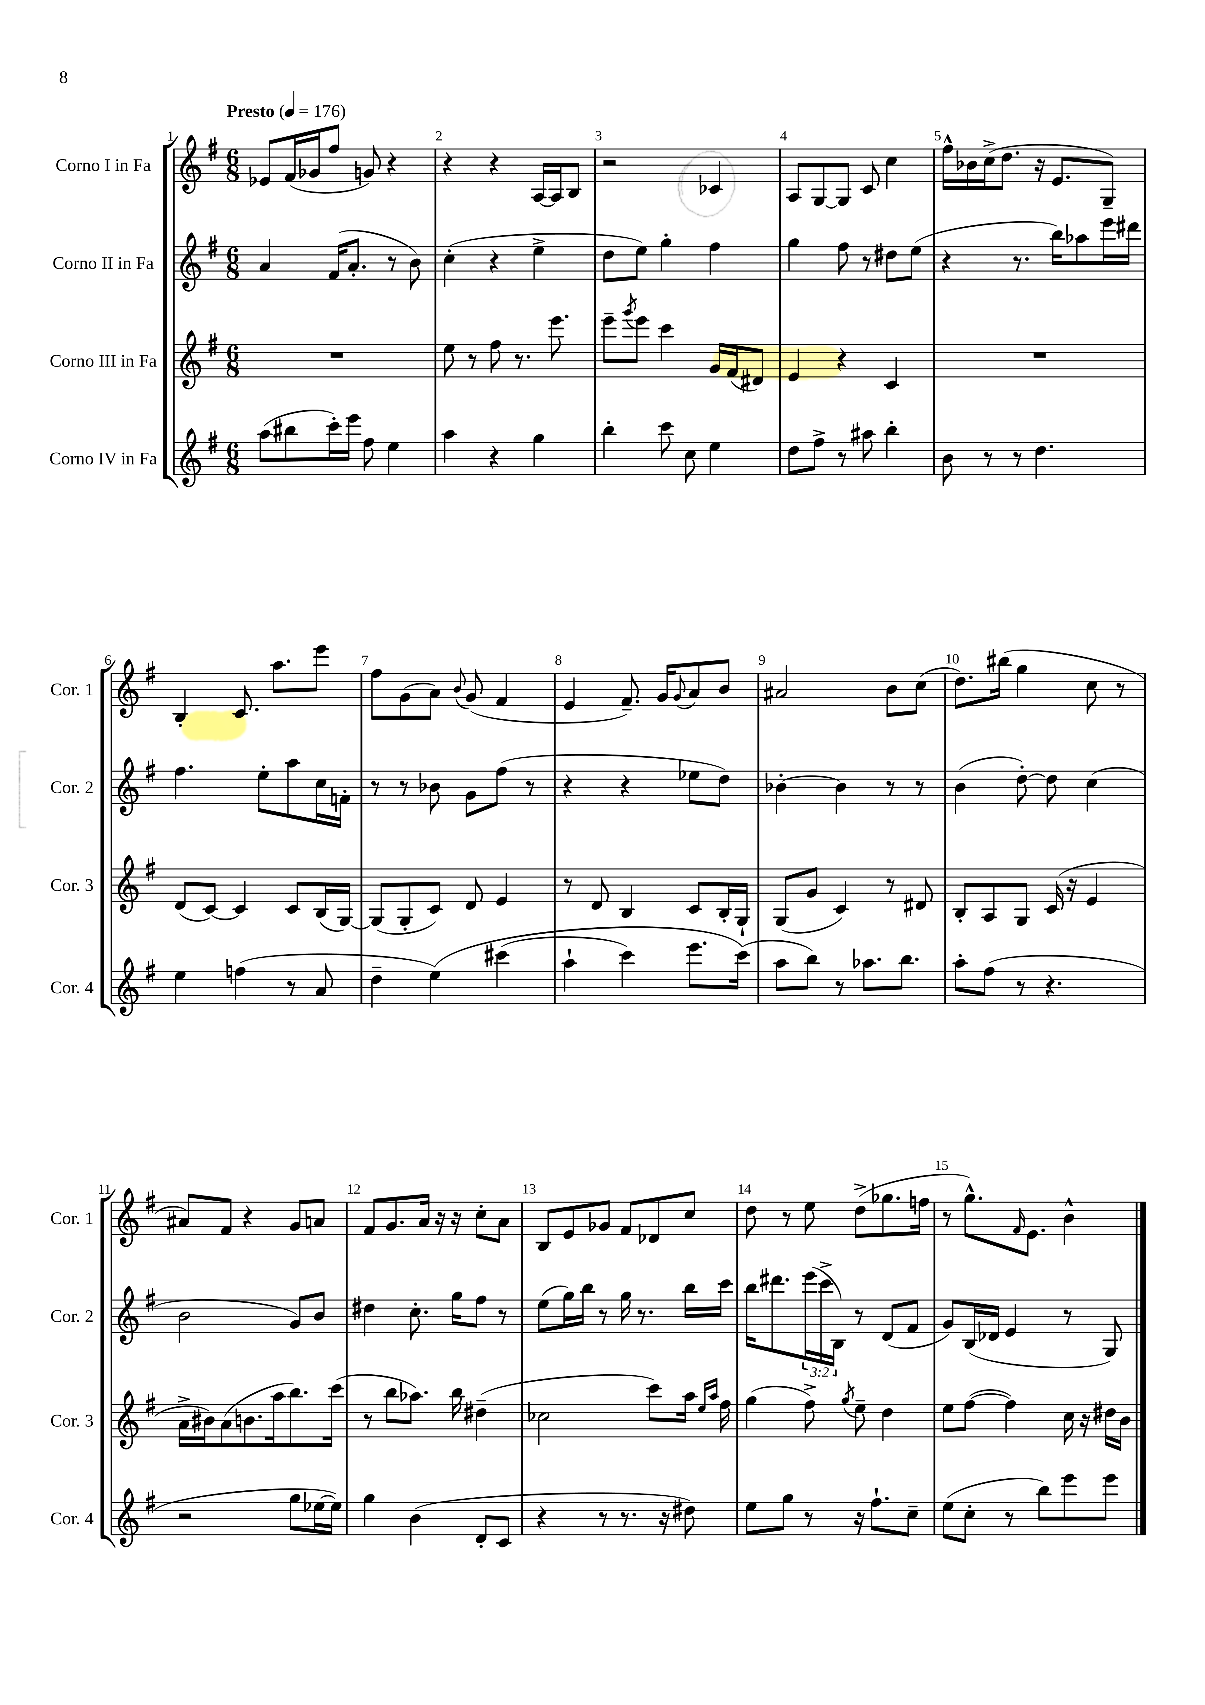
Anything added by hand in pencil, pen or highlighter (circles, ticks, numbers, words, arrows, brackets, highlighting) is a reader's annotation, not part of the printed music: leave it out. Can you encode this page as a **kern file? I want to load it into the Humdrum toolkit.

**kern	**kern	**kern	**kern
*staff4	*staff3	*staff2	*staff1
*clefG2	*clefG2	*clefG2	*clefG2
*k[f#]	*k[f#]	*k[f#]	*k[f#]
*M6/8	*M6/8	*M6/8	*M6/8
*MM176	*MM176	*MM176	*MM176
(8aa\L	2.r	4a/	8e-/L
8bb#\	.	.	(16f#/L
.	.	.	16g-/J
16ccc'\L)	.	(16f#/LK	8ff#/J
16eee\JJ	.	8.a'/J	.
8ff#\	.	.	8g/)
4ee\	.	8r	4r
.	.	8b\)	.
=	=	=	=
4aa\	8ee\	(4cc'\	4r
.	8r	.	.
4r	8ff#\	4r	4r
.	8.r	.	.
4gg\	.	4ee^\	[16A/LL
.	8.eee\	.	16A/]J
.	.	.	8B/J
=	=	=	=
4bb'\	8eee~\L	8dd\L	2r
.	8qggg/	.	.
.	8eee\J	8ee\J)	.
8ccc\	4ccc\	4gg'\	.
8cc\	.	.	.
4ee\	16g/LL	4ff#\	4c-/
.	(16f#/J	.	.
.	8d#/J)	.	.
=	=	=	=
8dd\L	4e/	4gg\	8A/L
8ff#^\J	.	.	[8G/
8r	4r	8ff#\	8G/]J
8aa#\	.	8r	8c/
4bb'\	4c/	8dd#\L	4cc\
.	.	(8ee\J	.
=	=	=	=
8b\	2.r	4r	16ff#^^\LL
.	.	.	16b-\
8r	.	.	(16cc^\J
.	.	.	8.dd\J
8r	.	8.r	.
4.dd\	.	.	16r
.	.	16bb\LK)	8.e/L
.	.	8aa-\	.
.	.	16eee\L	8G~/J)
.	.	16ddd#\JJ	.
=	=	=	=
4ee\	(8d/L	4.ff#\	4B'/
.	[8c/J)	.	.
(4ff\	4c/]	.	8.c/
.	.	8ee'\L	.
.	.	.	8.aa\L
8r	8c/L	8aa\	.
8a/	(16B/L	16cc\L	8eee\J
.	[16G/JJ)	16f'\JJ	.
=	=	=	=
4dd~\	(8G/]L	8r	8ff#\L
.	8G'/	8r	(8g\
&(4ee\)	8c/J)	8b-\	8a\J)
.	.	.	8qqb/
.	8d/	8g\L	(8g/
(4ccc#\	4e/	(8ff#\J	4f#/
.	.	8r	.
=	=	=	=
4aa`\	8r	4r	4e/
.	8d/	.	.
4ccc\)	4B/	4r	8.f#~/)
.	.	.	16g/LK
.	.	.	8qqg/
8.eee\L	8c/L	8ee-\L	8a/
.	16B'/L	8dd\J)	8b/J
(16ccc\Jk&)	16G`/JJ	.	.
=	=	=	=
8aa\L	(8G/L	[4b-'\	2a#/
8bb\J)	8g/J	.	.
8r	4c/)	4b-\]	.
8.aa-\L	.	.	.
.	8r	8r	8b\L
8.bb\J	.	.	.
.	8d#/	8r	(8cc\J
=	=	=	=
8aa'\L	8B'/L	(4b\	8.dd\L)
(8ff#\J	8A/	.	.
.	.	.	(16bb#\Jk
8r	8G/J	[8dd'\)	4gg\
4.r	(16c/	8dd\]	.
.	16r	.	.
.	4e/	(4cc\	8cc\
.	.	.	8r
=	=	=	=
2r	16a^\LL	2b\	8a#/L)
.	16b#\J)	.	.
.	(8a\	.	8f#/J
.	8.b\	.	4r
.	16aa\k	.	.
8gg\L	8.bb\)	8g/L)	8g/L
[16ee-\L	.	8b/J	8a/J
16ee-\]JJ)	(16ccc\Jk	.	.
=	=	=	=
4gg\	8r	4dd#\	8f#/L
.	8bb\L	.	8.g/
(4b\	8.aa-\J)	8.cc'\	.
.	.	.	16a/Jk
.	.	.	16r
.	16bb\	16gg\LK	16r
8d'/L	(4dd#~\	8ff#\J	8cc'\L
8c/J	.	8r	8a\J
=	=	=	=
4r	2cc-\	(8ee\L	8B/L
.	.	16gg\L)	8e/
.	.	16bb\JJ	.
8r	.	8r	8g-/J
8.r	.	16gg\	8f#/L
.	.	8.r	.
.	8ccc\L)	.	8d-/
16r	.	.	.
8dd#\)	16aa\Jk	16bb\LL	8cc/J
.	16qqee/LL	.	.
.	16qqaa/JJ	.	.
.	16ff#\	16ccc\JJ	.
=	=	=	=
8ee\L	(4gg\	16bb\LK	8dd\
.	.	8.ddd#\	.
8gg\J	.	.	8r
8r	8ff#^\)	(24eee\L	8ee\
.	.	24ccc^\	.
.	.	24B\JJ)	.
.	8qgg/	.	.
16r	8ee~\	8r	(8dd^\L
8.ff#`\L	.	.	.
.	4dd\	(8d/L	8.gg-\
8cc~\J	.	8f#/J	.
.	.	.	16ff\Jk
=	=	=	=
(8ee\L	8ee\L	8g/L)	8r
8cc'\J	([8ff#\J	(16B/L	8.gg^^\L)
.	.	16d-/JJ	.
8r	4ff#\])	4e/	.
.	.	.	16qqf#/
.	.	.	8.e\J
8bb\L)	.	.	.
8eee\	16cc\	8r	4b^^\
.	16r	.	.
8eee\J	16dd#\LL	8G/)	.
.	16b\JJ	.	.
==	==	==	==
*-	*-	*-	*-
